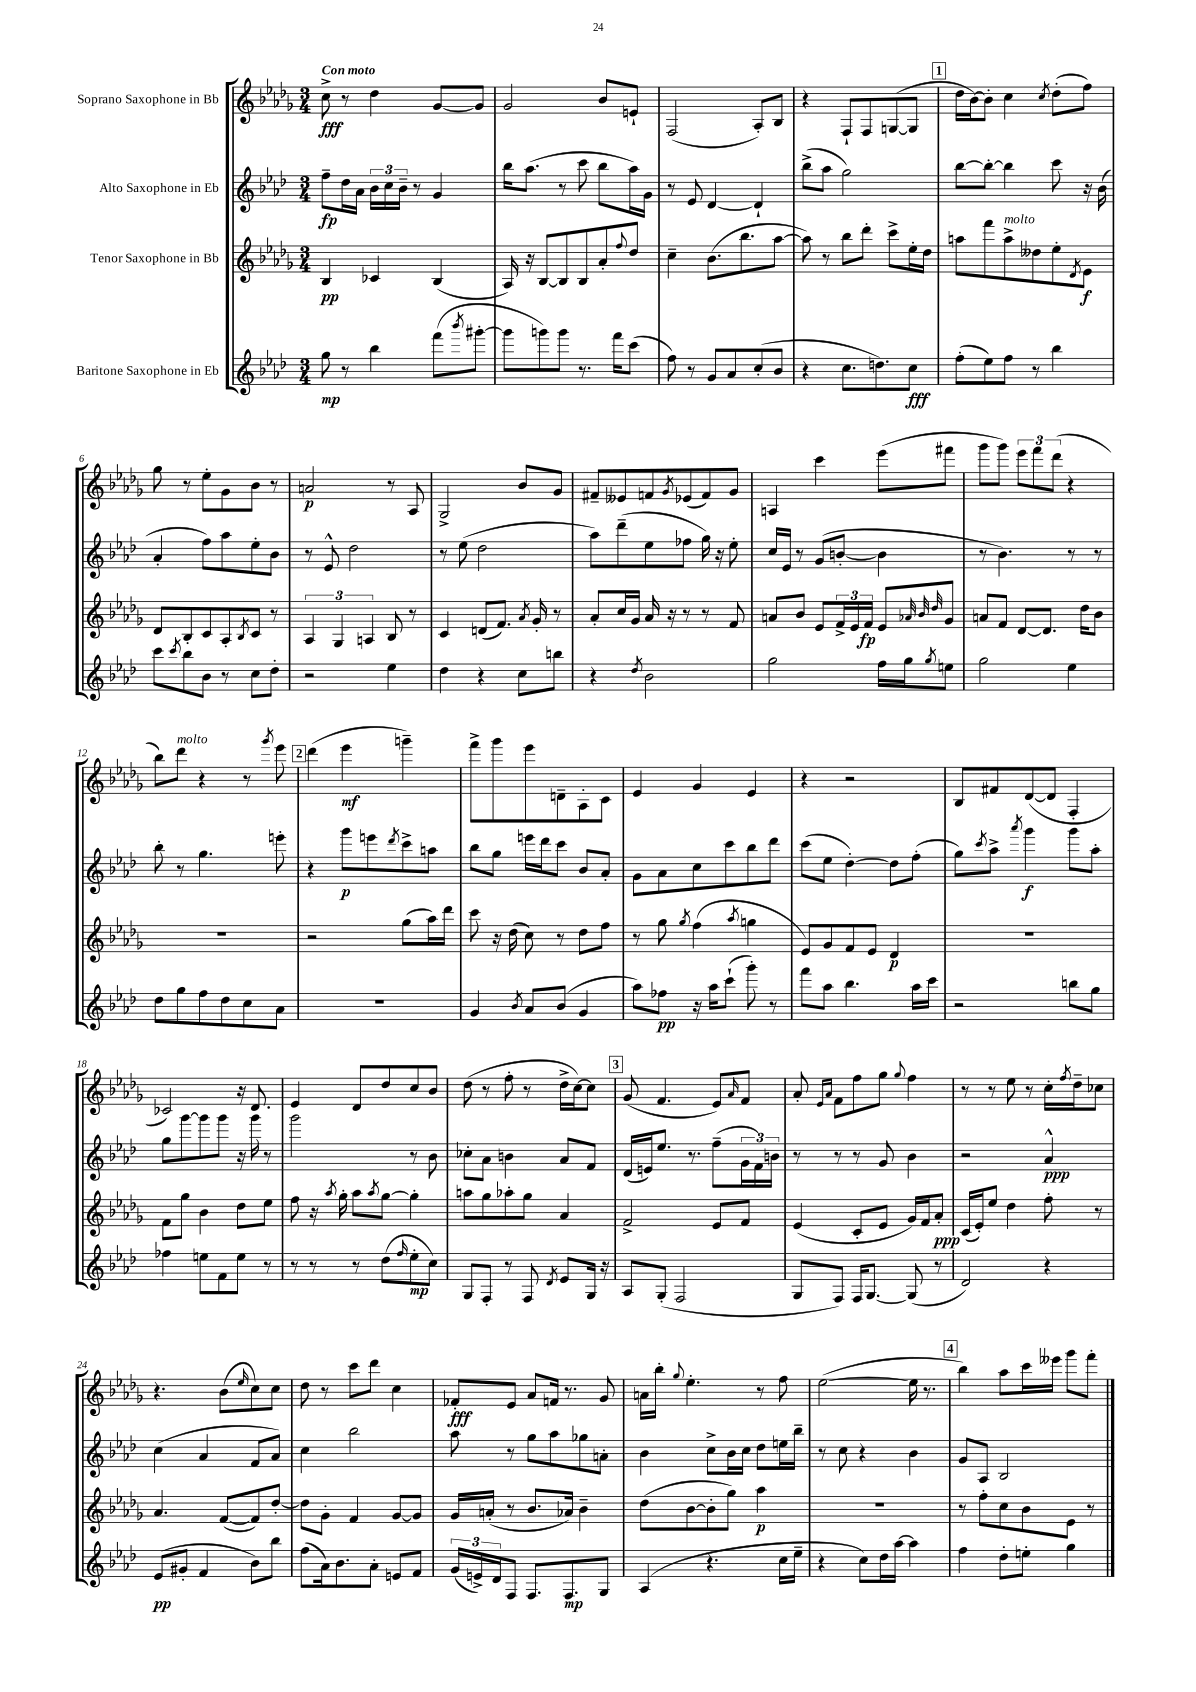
<<
\new StaffGroup <<
\new Staff = "s0" \with { instrumentName = "Soprano Saxophone in Bb" } {
    \clef treble \key des \major \numericTimeSignature \time 3/4 \tempo "Con moto"
    c''8->\fff r8 des''4 ges'8~ ges'8 |
    ges'2 bes'8 e'8-! |
    f2( aes8-.) bes8 |
    r4 f8-! f8 g8~( g8 |
    \mark \markup { \box "1" } des''16 bes'16~) bes'8-. c''4 \acciaccatura { c''8 } des''8-.( f''8) |
    ges''8 r8 ees''8-. ges'8 bes'8 r8 |
    a'2\p r8 aes8 |
    ges2-> bes'8 ges'8 |
    fis'8-- eeses'8 f'8 \acciaccatura { ges'8 } ees'8( f'8) ges'8 |
    a4 c'''4 ees'''8( fis'''8 |
    ges'''8 ges'''8) \tuplet 3/2 { ees'''8 f'''8 des'''8( } r4 |
    bes''8) des'''8^\markup { \italic "molto" } r4 r8 \acciaccatura { ges'''8 } ees'''8 |
    \mark \markup { \box "2" } des'''4( ees'''4\mf g'''4--) |
    f'''8-> ges'''8 ees'''8 d'8-- aes8-. c'8 |
    ees'4 ges'4 ees'4 |
    r4 r2 |
    bes8 fis'8 des'8~( des'8 f4-. |
    ces'2) r16 des'8. |
    ees'4 des'8 des''8 c''8 bes'8 |
    des''8( r8 f''8-. r8 des''16-> c''16~) c''8 |
    \mark \markup { \box "3" } ges'8( f'4. ees'8) \grace { aes'16 } f'8 |
    aes'8-. \grace { ees'16 aes'16 } f'8 f''8 ges''8 \appoggiatura { ges''8 } f''4 |
    r8 r8 ees''8 r8 c''16-. \acciaccatura { f''8 } des''16-- ces''8 |
    r4. bes'8( \grace { ees''16 } c''8) c''8 |
    des''8 r8 c'''8 des'''8 c''4 |
    fes'8-.\fff ees'8 aes'8 f'16 r8. ges'8 |
    a'16 bes''16-. \appoggiatura { ges''8 } ees''4.-. r8 f''8 |
    ees''2~( ees''16 r8. |
    \mark \markup { \box "4" } bes''4) aes''8 c'''16 eeses'''16 ges'''8 f'''8-. \bar "|." |
}
\new Staff = "s1" \with { instrumentName = "Alto Saxophone in Eb" } {
    \clef treble \key aes \major \numericTimeSignature \time 3/4
    f''8--\fp des''16 aes'16 \tuplet 3/2 { bes'16 c''16 bes'16-- } r8 g'4 |
    bes''16 aes''8.( r8 c'''8 bes''8 aes''16) g'16 |
    r8 ees'8 des'4~ des'4-! |
    bes''8->( aes''8 g''2) |
    \mark \markup { \box "1" } bes''8~ bes''8~-. bes''4 c'''8 r16 bes'16( |
    aes'4-. f''8) aes''8 ees''8-. bes'8 |
    r8 ees'8-^ des''2 |
    r8 ees''8( des''2 |
    aes''8) des'''8--( ees''8 fes''8 g''16) r16 ees''8-. |
    c''16 ees'16 r8 g'8( b'8~-. b'4 |
    r8 bes'4.) r8 r8 |
    bes''8-. r8 g''4. e'''8-. |
    \mark \markup { \box "2" } r4 g'''8\p e'''8 \acciaccatura { des'''8 } c'''8-> a''8 |
    bes''8 g''8 e'''16 des'''16 c'''8 bes'8 aes'8-. |
    g'8 aes'8 c''8 c'''8 bes''8 des'''8 |
    c'''8( ees''8 des''4~-.) des''8 f''8-.( |
    g''8) \acciaccatura { c'''8 } aes''8-> \acciaccatura { aes'''8 } g'''4\f g'''8 aes''8-. |
    g''8 g'''8~ g'''8 g'''8 r16 g'''16 r8 |
    g'''2 r8 bes'8 |
    ces''8-. aes'8 b'4 aes'8 f'8 |
    \mark \markup { \box "3" } des'16( e'16) ees''8. r8. f''8--( \tuplet 3/2 { g'16 f'16) b'16 } |
    r8 r8 r8 g'8 bes'4 |
    r2 aes'4-^\ppp |
    c''4( aes'4 f'8 aes'8) |
    c''4 bes''2 |
    aes''8 r8 g''8 aes''8 ges''8 a'8-. |
    bes'4 c''8-> bes'16 c''16 des''8 e''16 bes''16-- |
    r8 c''8 r4 bes'4 |
    \mark \markup { \box "4" } g'8 aes8 bes2 \bar "|." |
}
\new Staff = "s2" \with { instrumentName = "Tenor Saxophone in Bb" } {
    \clef treble \key des \major \numericTimeSignature \time 3/4
    bes4\pp ces'4 bes4( |
    aes16) r16 bes8~ bes8 bes8 aes'8-. \appoggiatura { f''8 } des''8 |
    c''4-- bes'8.( bes''8. aes''8~ |
    aes''8) r8 bes''8 des'''8-. c'''8-> ees''16-. des''16 |
    \mark \markup { \box "1" } a''8 f'''8 a''8->^\markup { \italic "molto" } deses''8 ees''8-. \acciaccatura { des'8 } ees'8\f |
    des'8 bes8-. c'8 aes8-. \acciaccatura { bes8 } c'8 r8 |
    \tuplet 3/2 { aes4 ges4 a4 } bes8 r8 |
    c'4 d'8( f'8.) \acciaccatura { aes'8 } ges'16-. r8 |
    aes'8-. c''16 ges'16 aes'16 r16 r8 r8 f'8 |
    a'8 bes'8 ees'8 \tuplet 3/2 { f'16-> ees'16 f'16\fp } ees'8 \grace { aes'32 bes'32 des''32 } ges'8 |
    a'8 f'8 des'8~ des'8. des''16 bes'8 |
    r2. |
    \mark \markup { \box "2" } r2 ges''8( aes''16) des'''16 |
    c'''8 r16 des''16( c''8) r8 des''8 f''8 |
    r8 ges''8 \acciaccatura { ges''8 } f''4( \acciaccatura { aes''8 } g''4 |
    ees'8) ges'8 f'8 ees'8 des'4\p |
    R2. |
    f'8 ges''8 bes'4 des''8 ees''8 |
    f''8 r16 \acciaccatura { aes''8 } ges''16-. aes''8 \acciaccatura { aes''8 } ges''8~ ges''4-. |
    a''8 ges''8 aes''8-. ges''8 aes'4 |
    \mark \markup { \box "3" } f'2-> ees'8 f'8 |
    ees'4( c'8-. ees'8 ges'16) f'16 aes'8-.\ppp |
    c'16( ees'16-.) ees''8 des''4 f''8-. r8 |
    aes'4. f'8~( f'8) des''8~-. |
    des''8 ges'8-. f'4 ges'8~ ges'8 |
    ges'16 a'16-.( r8 bes'8. aes'16) bes'4-- |
    des''8( bes'8~ bes'8-. ges''8) aes''4\p |
    R2. |
    \mark \markup { \box "4" } r8 f''8-. c''8 bes'8 ees'8 r8 \bar "|." |
}
\new Staff = "s3" \with { instrumentName = "Baritone Saxophone in Eb" } {
    \clef treble \key aes \major \numericTimeSignature \time 3/4
    g''8\mp r8 bes''4 f'''8( \acciaccatura { bes'''8 } gis'''8~-. |
    gis'''8 g'''8) g'''8 r8. f'''16 c'''8( |
    f''8) r8 g'8 aes'8 c''8-.( bes'8 |
    r4 c''8. d''8.) c''8\fff |
    \mark \markup { \box "1" } f''8-.( ees''8) f''8 r8 bes''4 |
    c'''8 \acciaccatura { c'''8 } bes''8 bes'8 r8 c''8 des''8-. |
    r2 ees''4 |
    des''4 r4 c''8 b''8 |
    r4 \acciaccatura { des''8 } bes'2 |
    g''2 f''16 g''16 \acciaccatura { g''8 } e''8 |
    g''2 ees''4 |
    des''8 g''8 f''8 des''8 c''8 aes'8 |
    \mark \markup { \box "2" } R2. |
    g'4 \acciaccatura { bes'8 } aes'8 bes'8( g'4 |
    aes''8) fes''8\pp r16 aes''16 c'''8-!( g'''8-.) r8 |
    f'''8 aes''8 bes''4. aes''16 c'''16 |
    r2 b''8 g''8 |
    fes''4 e''8 f'8 e''8 r8 |
    r8 r8 r8 des''8( \grace { f''16 } ees''8-.\mp c''8) |
    g8 f8-. r8 f8 \acciaccatura { des'8 } ees'8 g16 r16 |
    \mark \markup { \box "3" } aes8 g8-.( f2 |
    g8 f8) f16 g8.~ g8( r8 |
    des'2) r4 |
    ees'8\pp( gis'8-. f'4 bes'8) bes''8 |
    f''8( aes'16) bes'8. aes'8-. e'8 f'8 |
    \tuplet 3/2 { g'16( e'16->) des'16 } f8 f8. f8.\mp g8 |
    aes4( r4. c''16 ees''16-- |
    r4 c''8) des''16 aes''16~ aes''4 |
    \mark \markup { \box "4" } f''4 des''8-. e''8-. g''4 \bar "|." |
}
>>
>>
